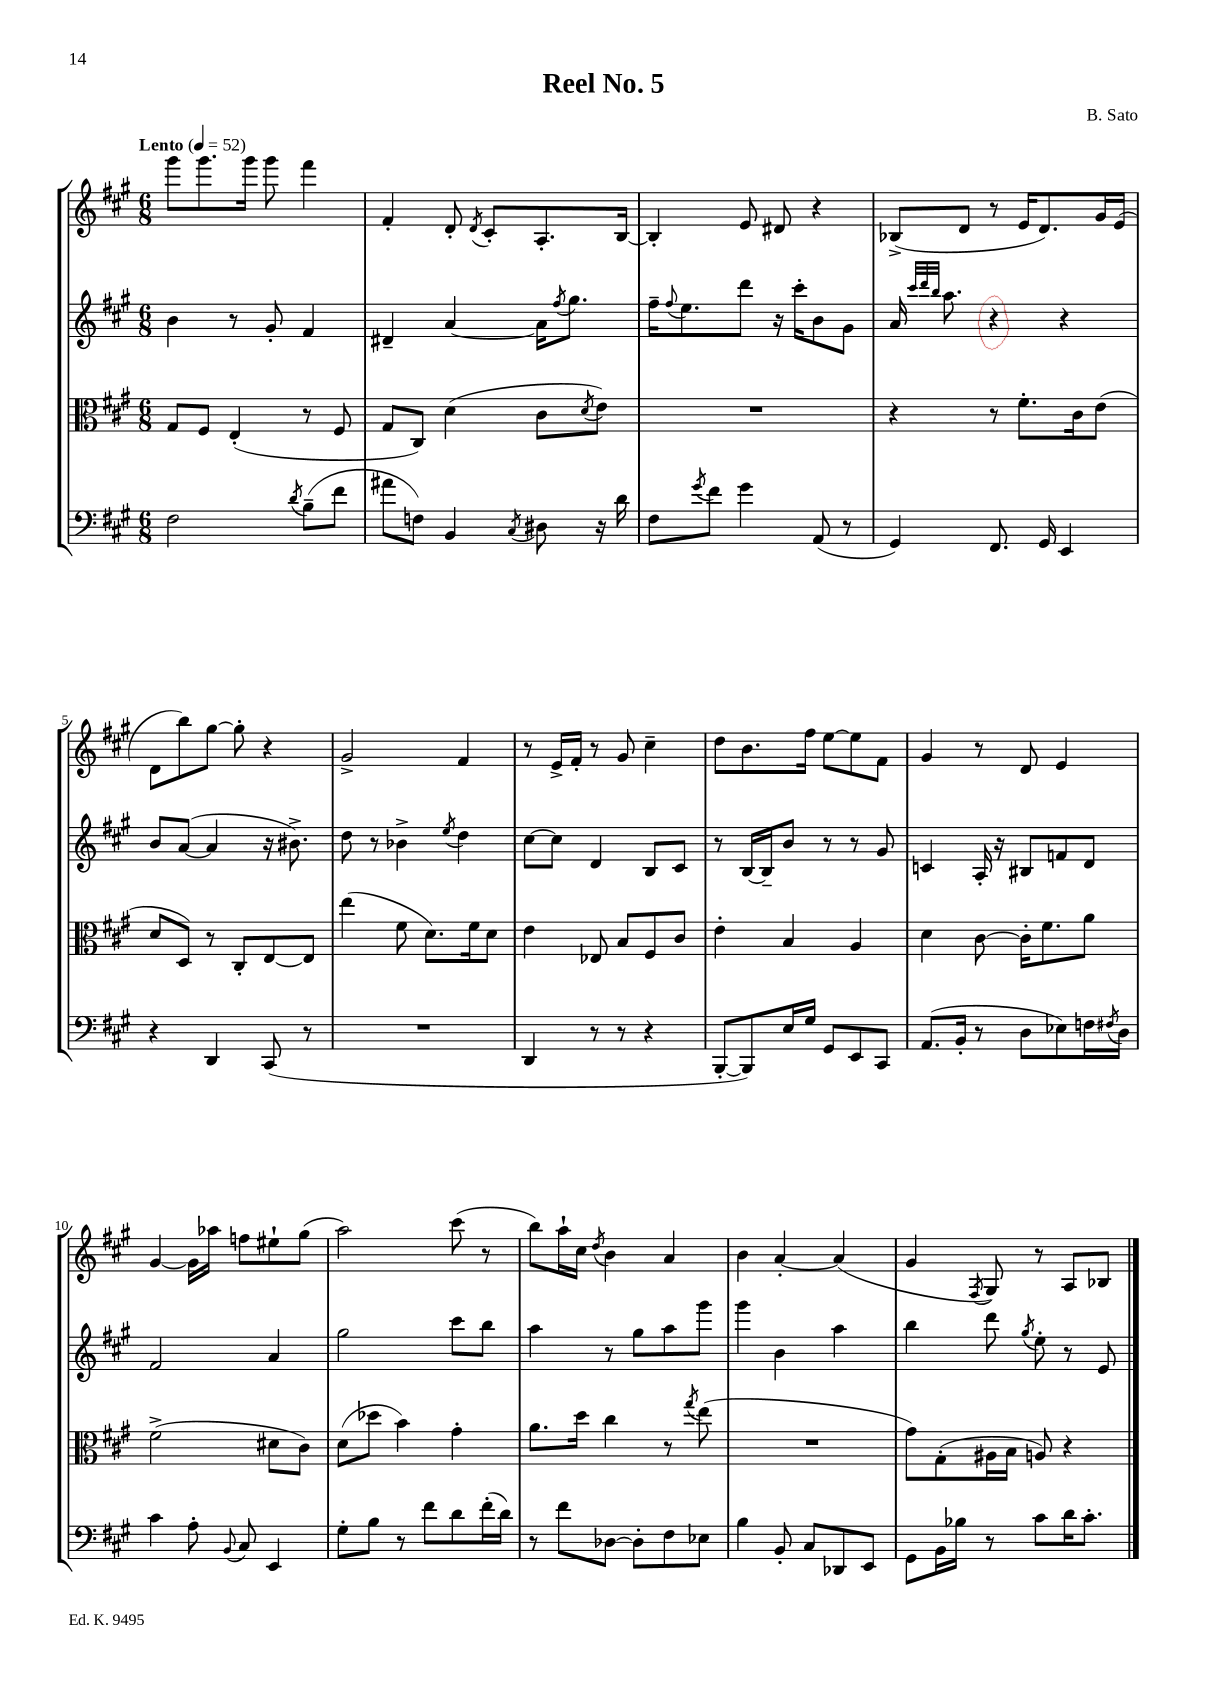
\header { title = "Reel No. 5" composer = "B. Sato" }
<<
\new StaffGroup <<
\new Staff = "s0" {
    \clef treble \key a \major \numericTimeSignature \time 6/8 \tempo "Lento" 4 = 52
    gis'''8 gis'''8. gis'''16 gis'''8 fis'''4 |
    fis'4-. d'8-. \acciaccatura { d'8 } cis'8-. a8.-. b16~ |
    b4-. e'8 dis'8 r4 |
    bes8->( d'8 r8 e'16 d'8.) gis'16 e'16( |
    d'8 b''8) gis''8~ gis''8-. r4 |
    gis'2-> fis'4 |
    r8 e'16-> fis'16-. r8 gis'8 cis''4-- |
    d''8 b'8. fis''16 e''8~ e''8 fis'8 |
    gis'4 r8 d'8 e'4 |
    gis'4~ gis'16 aes''16 f''8 eis''8-! gis''8( |
    a''2) cis'''8( r8 |
    b''8) a''16-! cis''16 \acciaccatura { d''8 } b'4 a'4 |
    b'4 a'4~-. a'4( |
    gis'4 \acciaccatura { fis8 } gis8) r8 a8 bes8 \bar "|." |
}
\new Staff = "s1" {
    \clef treble \key a \major \numericTimeSignature \time 6/8
    b'4 r8 gis'8-. fis'4 |
    dis'4-- a'4~ a'16 \acciaccatura { fis''8 } gis''8. |
    fis''16-- \appoggiatura { fis''8 } e''8. d'''8 r16 cis'''16-. b'8 gis'8 |
    a'16 \grace { cis'''32 d'''32 b''32 } a''8. r4 r4 |
    b'8 a'8~( a'4 r16 bis'8.->) |
    d''8 r8 bes'4-> \acciaccatura { e''8 } d''4 |
    cis''8~ cis''8 d'4 b8 cis'8 |
    r8 b16~ b16-- b'8 r8 r8 gis'8 |
    c'4 a16-. r16 bis8 f'8 d'8 |
    fis'2 a'4 |
    gis''2 cis'''8 b''8 |
    a''4 r8 gis''8 a''8 gis'''8 |
    gis'''4 b'4 a''4 |
    b''4 d'''8 \acciaccatura { gis''8 } e''8-. r8 e'8 \bar "|." |
}
\new Staff = "s2" {
    \clef alto \key a \major \numericTimeSignature \time 6/8
    gis8 fis8 e4-.( r8 fis8 |
    gis8 cis8) d'4( cis'8 \acciaccatura { d'8 } e'8) |
    R2. |
    r4 r8 fis'8.-. cis'16 e'8( |
    d'8 d8) r8 cis8-. e8~ e8 |
    e''4( fis'8 d'8.) fis'16 d'8 |
    e'4 ees8 b8 fis8 cis'8 |
    e'4-. b4 a4 |
    d'4 cis'8~ cis'16-. fis'8. a'8 |
    fis'2->( dis'8 cis'8) |
    d'8( des''8 b'4) gis'4-. |
    a'8. d''16 cis''4 r8 \acciaccatura { gis''8 } e''8( |
    R2. |
    gis'8) gis8-.( ais16 b16 a8) r4 \bar "|." |
}
\new Staff = "s3" {
    \clef bass \key a \major \numericTimeSignature \time 6/8
    fis2 \acciaccatura { d'8 } b8--( fis'8 |
    ais'8 f8) b,4 \acciaccatura { cis8 } dis8 r16 d'16 |
    fis8 \acciaccatura { gis'8 } fis'8 gis'4 a,8( r8 |
    gis,4) fis,8. gis,16 e,4 |
    r4 d,4 cis,8( r8 |
    R2. |
    d,4 r8 r8 r4 |
    b,,8~-. b,,8) e16 gis16 gis,8 e,8 cis,8 |
    a,8.( b,16-. r8 d8 ees8) f16 \acciaccatura { fis8 } d16 |
    cis'4 a8-. \appoggiatura { b,8 } cis8 e,4 |
    gis8-. b8 r8 fis'8 d'8 fis'16-.( d'16) |
    r8 fis'8 des8~ des8-. fis8 ees8 |
    b4 b,8-. cis8 des,8 e,8 |
    gis,8 b,16 bes16 r8 cis'8 d'16 cis'8.-. \bar "|." |
}
>>
>>
